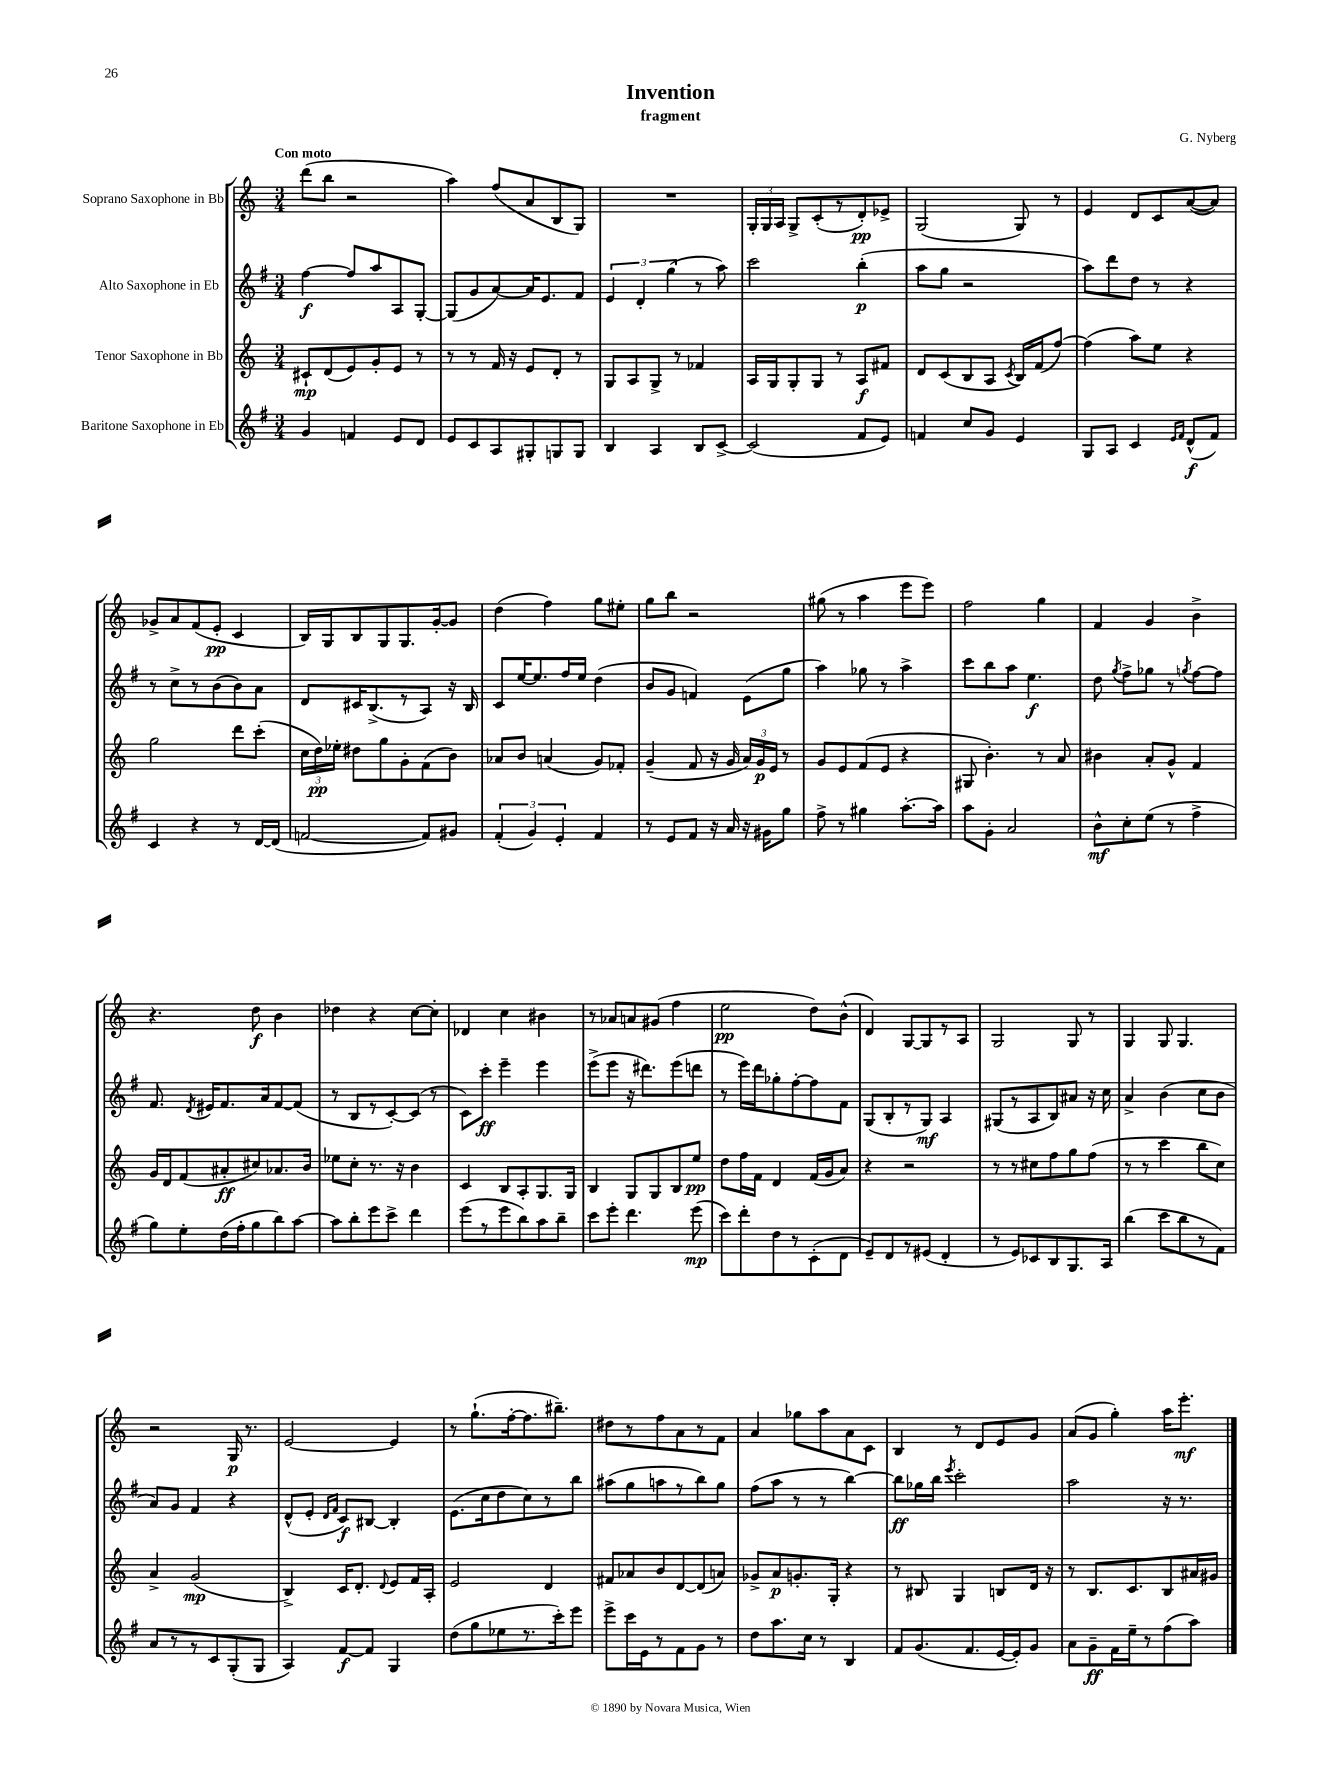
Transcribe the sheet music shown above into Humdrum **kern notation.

**kern	**kern	**kern	**kern
*staff4	*staff3	*staff2	*staff1
*clefG2	*clefG2	*clefG2	*clefG2
*k[f#]	*k[]	*k[f#]	*k[]
*M3/4	*M3/4	*M3/4	*M3/4
4g/	8c#`/L	[4ff#\	(8ddd\L
.	(8d/	.	8bb\J
4f/	8e/)	8ff#/]L	2r
.	8g'/	8aa/	.
8e/L	8e/J	8A/	.
8d/J	8r	[8G'/J	.
=	=	=	=
8e/L	8r	(8G/]L	4aa\)
8c/	8r	8g/	.
8A/	16f/	[8a/)	(8ff/L
.	16r	.	.
8G#'/	8e/L	16a/]K	8a/
.	.	8.e/	.
8G/	8d'/J	.	8B/
8G/J	8r	8f#/J	8G/J)
=	=	=	=
4B/	8G/L	6e/	2.r
.	8A/	.	.
.	.	6d'/	.
4A/	8G^/J	.	.
.	.	(6gg\	.
.	8r	.	.
8B/L	4f-/	8r	.
[8c^/J	.	8aa\)	.
=	=	=	=
(2c/]	16A/LL	2ccc\	24G'/LL
.	.	.	24G/
.	16G/J	.	.
.	.	.	24A/JJ
.	8G'/	.	8G^/L
.	8G/J	.	(8c'/
.	8r	.	8r
8f#/L	8A/L	(4bb'\	8d'/)
8e/J)	8f#/J	.	8e-^/J
=	=	=	=
4f/	8d/L	8aa\L	(2G/
.	(8c/	8gg\J	.
8cc/L	8B/	2r	.
8g/J	8A/J	.	.
.	8qc/	.	.
4e/	16B/LL)	.	8G/)
.	(16f/J	.	.
.	[8ff/J)	.	8r
=	=	=	=
8G/L	(4ff\]	8aa\L)	4e/
8A/J	.	8ddd\	.
4c/	8aa\L)	8dd\J	8d/L
.	8ee\J	8r	8c/
16qqe/LL	.	.	.
16qqf#/JJ	.	.	.
(8d^^/L	4r	4r	([8a/
8f#/J)	.	.	8a/]J)
=	=	=	=
4c/	2gg\	8r	8g-^/L
.	.	8cc^\L	8a/
4r	.	8r	(8f/
.	.	(8b\	8e'/J
8r	8ddd\L	8b\)	4c/
[16d/LL	(8ccc'\J	8a\J	.
(16d/]JJ	.	.	.
=	=	=	=
[2f/	24cc\LL	8d/L	16B/LL)
.	24dd\)	.	.
.	.	.	16G/J
.	24ee-'\JJ	.	.
.	8dd#\L	16c#/K	8B/
.	.	(8.B^/	.
.	8gg\	.	8G/
.	8g'\	8r	8.G/
8f/]L)	(8f\	8A/J)	.
.	.	.	[16g'/k
8g#/J	8b\J)	16r	8g/]J
.	.	16B/	.
=	=	=	=
(6f#'/	8a-/L	8c/L	(4dd\
.	8b/J	[16ee/K	.
6g/)	.	.	.
.	.	8.ee/]	.
.	(4a/	.	4ff\)
6e'/	.	.	.
.	.	16ff#/L	.
.	.	16ee/JJ	.
4f#/	8g/L)	(4dd\	8gg\L
.	8f-'/J	.	8ee#'\J
=	=	=	=
8r	(4g~/	8b/L	8gg\L
8e/L	.	8g/J	8bb\J
8f#/J	8f/	4f/)	2r
16r	16r	.	.
16a/	16g/	.	.
16r	24a/LL)	(8e\L	.
.	24g/	.	.
16g#\LK	.	.	.
.	24e/JJ	.	.
8gg\J	8r	8gg\J	.
=	=	=	=
8ff#^\	8g/L	4aa\)	(8gg#\
8r	8e/	.	8r
4gg#\	(8f/	8gg-\	4aa\
.	8e/J	8r	.
[8.aa'\L	4r	4aa^\	8eee\L
.	.	.	8eee\J)
16aa\]Jk	.	.	.
=	=	=	=
8aa\L	8G#/	8ccc\L	2ff\
8g'\J	4.b'\)	8bb\	.
2a/	.	8aa\J	.
.	.	4.ee\	.
.	8r	.	4gg\
.	8a/	.	.
=	=	=	=
8b^^\L	4b#\	8dd\	4f/
.	.	8qgg/	.
8cc'\	.	8ff#^\L	.
(8ee\J	8a'/L	8gg-\J	4g/
8r	8g^^/J	8r	.
.	.	8qgg/	.
4ff#^\	4f/	[8ff#\L	4b^\
.	.	8ff#\]J	.
=	=	=	=
8gg\L)	16g/LL	8.f#/	4.r
.	16d/J	.	.
8ee'\	(8f/	.	.
.	.	8qd/	.
.	.	16e#/LK	.
(16dd\L	8a#'/	8.f#/	.
16ff#'\J	.	.	.
8gg\	8cc#/)	.	8dd\
.	.	16a/k	.
8bb\)	8.a-/	[8f#/	4b\
[8aa\J	.	(8f#/]J	.
.	16b/Jk	.	.
=	=	=	=
8aa\]L	8ee-\L	8r	4dd-\
8bb'\	8cc'\J	8B/L	.
8eee\	8.r	8r	4r
8ccc^\J	.	[8c'/)	.
.	16r	.	.
4ddd\	4b\	(8c/]J	[8cc\L
.	.	8r	8cc'\]J
=	=	=	=
(8eee\L	4c/	8c\L)	4d-/
8r	.	8ccc'\J	.
8eee\	8B/L	4eee~\	4cc\
8bb\)	8A'/	.	.
8aa\	8.G/	4eee\	4b#\
8bb~\J	.	.	.
.	16G/Jk	.	.
=	=	=	=
8ccc\L	4B/	(8eee^\L	8r
8eee'\J	.	8eee\J	8a-/L
4.ddd\	8G/L	16r	8a/
.	.	8.ddd#\L)	.
.	8G/	.	(8g#/J
.	8B/	(8eee\	4ff\
(8eee\	8ee/J	8ddd\J	.
=	=	=	=
8ccc\L)	8dd\L	8r	2ee\
8ddd'\	16ff\L	16eee\LL)	.
.	16f\JJ	16ddd\J	.
8dd\	4d/	8gg-'\	.
8r	.	[8ff#'\	.
(8c'\	(16f/LL	8ff#\]	8dd\L)
.	16g/J	.	.
8d\J	8a/J)	8f#\J	(8b^^\J
=	=	=	=
8e~/L)	4r	(8G/L	4d/)
8d/	.	8B'/	.
8r	2r	8r	[8G/L
(8e#/J	.	8G/J)	8G/]
4d'/	.	4A/	8r
.	.	.	8A/J
=	=	=	=
8r	8r	(8G#/L	2G/
8e/L)	8r	8r	.
8c-/	8cc#\L	8A/	.
8B/	8ff\	8B/)	.
8.G/	8gg\	8a#/J	8G/
.	(8ff\J	16r	8r
16A/Jk	.	16cc\	.
=	=	=	=
(4bb\	8r	4a^/	4G/
.	8r	.	.
8ccc\L	4ccc\	(4b\	8G/
8bb\	.	.	4.G/
8r	8bb\L	8cc\L	.
8f#\J)	8cc\J)	8b\J	.
=	=	=	=
8a/L	4a^/	8a/L)	2r
8r	.	8g/J	.
8r	(2g/	4f#/	.
8c/	.	.	.
(8G'/	.	4r	16G/
.	.	.	8.r
8G/J	.	.	.
=	=	=	=
4A/)	4B^/)	(8d^^/L	[2e/
.	.	8e'/J	.
.	.	16qqd/LL	.
.	.	16qqf#/JJ	.
[8f#/L	16c/LK	8c/L)	.
.	8.d'/J	.	.
8f#/]J	.	[8B#/J	.
.	8qqd/	.	.
4G/	8e/L	4B#'/]	4e/]
.	16f/L	.	.
.	16A'/JJ	.	.
=	=	=	=
(8dd\L	2e/	(8.e\L	8r
8gg\	.	.	(8.gg`\L
.	.	16cc\k	.
8ee-\	.	8dd\	.
.	.	.	[16ff'\k
8.r	.	8cc\)	8.ff\]
.	4d/	8r	.
16ccc'\k)	.	.	8.bb#~\J)
8eee\J	.	8bb\J	.
=	=	=	=
8eee^\L	8f#/L	(8aa#\L	8dd#\L
16ccc\L	8a-/	8gg\	8r
16e\J	.	.	.
8r	8b/	8aa\	8ff\
8f#\	[8d/	8r	8a\
8g\J	(8d/]	8bb\)	8r
8r	8a/J)	8gg\J	8f\J
=	=	=	=
8dd\L	8g-^/L	(8ff#\L	4a/
8.aa\	8a/	8aa\J	.
.	8.g'/	8r	8gg-\L
16cc\Jk	.	.	.
8r	.	8r	8aa\
.	16G'/Jk	.	.
4B/	4r	[4bb\)	8a\
.	.	.	8c\J
=	=	=	=
8f#/L	8r	8bb\]L	4B/
(8.g/	8B#/	16gg-\L	.
.	.	16bb\JJ	.
.	.	8qeee/	.
.	4G/	2ccc'\	8r
8.f#/	.	.	.
.	.	.	8d/L
[16e/L	8B/L	.	8e/
16e'/]J)	.	.	.
8g/J	16d/Jk	.	8g/J
.	16r	.	.
=	=	=	=
8a\L	8r	2aa\	(8a/L
8g~\	8.B/L	.	8g/J
16f#\L	.	.	4gg'\)
16ee~\J	8.c/	.	.
8r	.	.	.
(8ff#\	8B/	16r	16aa\LK
.	.	8.r	8.eee'\J
8aa\J)	16a#/L	.	.
.	16g#/JJ	.	.
==	==	==	==
*-	*-	*-	*-
